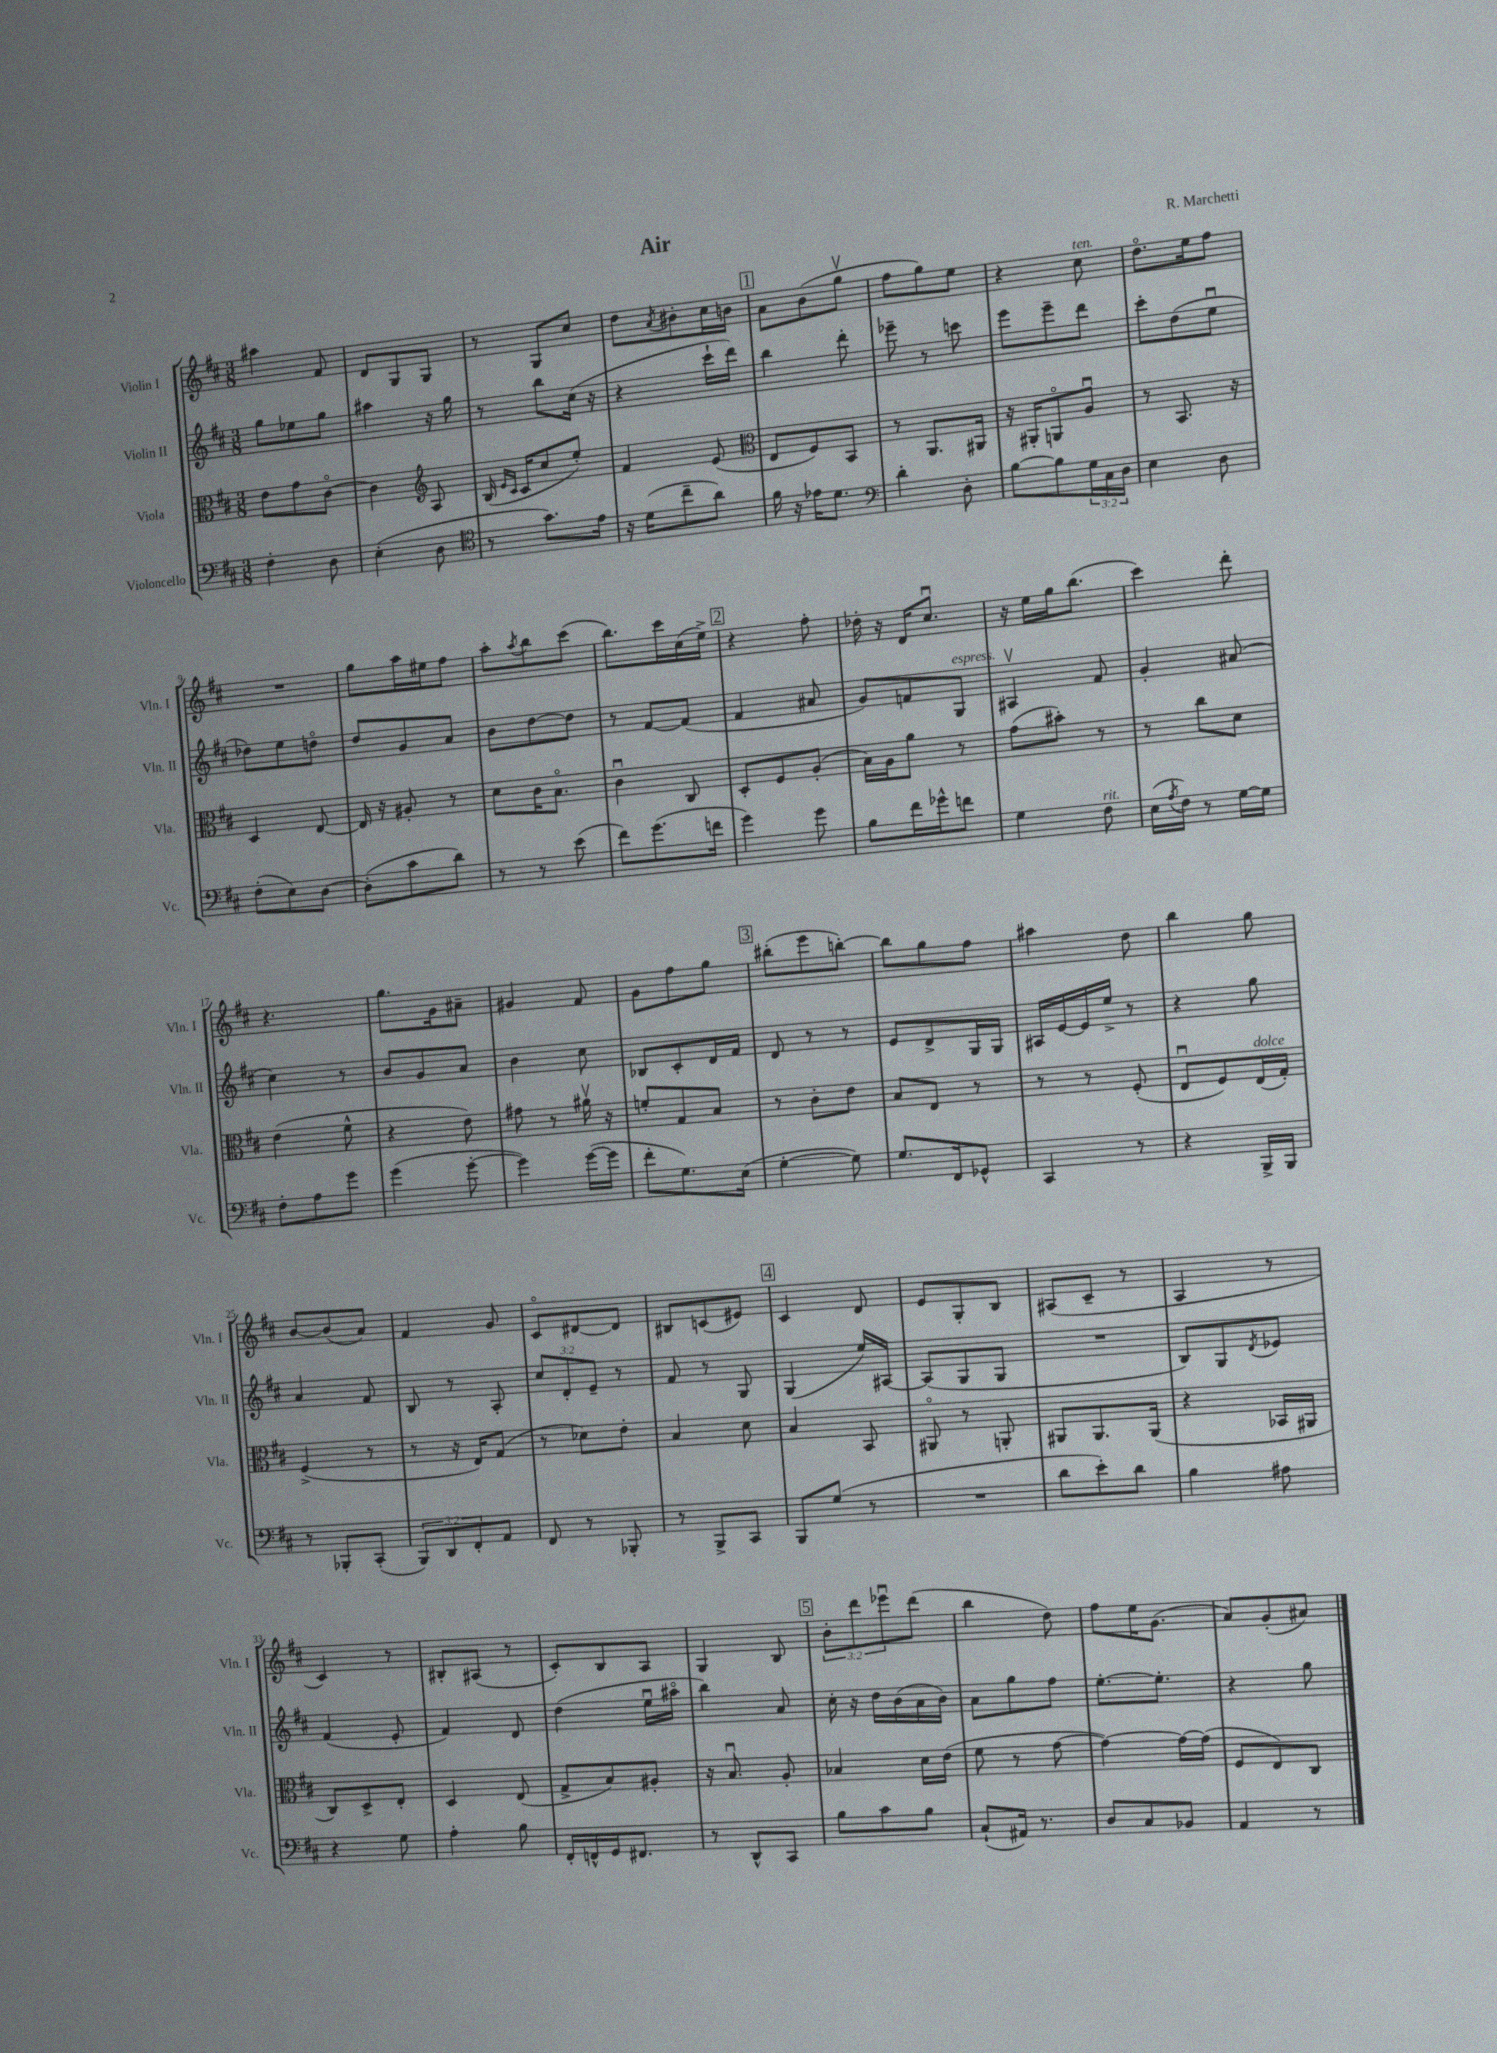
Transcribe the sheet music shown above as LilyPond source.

\header { title = "Air" composer = "R. Marchetti" }
<<
\new StaffGroup <<
\new Staff = "s0" \with { instrumentName = "Violin I" shortInstrumentName = "Vln. I" } {
    \clef treble \key d \major \numericTimeSignature \time 3/8 \override Staff.TupletNumber.text = #tuplet-number::calc-fraction-text
    ais''4 fis'8 |
    d'8 g8 g8 |
    r8 g8 cis''8 |
    d''8 \acciaccatura { a'8 } bis'8-. cis''16 b'16 |
    \mark \markup { \box "1" } a'8 b'8( g''8\upbow |
    fis''8 g''8) e''8 |
    r4 cis''8^\markup { \italic "ten." } |
    d''8.\flageolet e''16 fis''8 |
    R4. |
    g''8 a''16 eis''16 fis''8 |
    a''8-. \acciaccatura { a''8 } b''8 cis'''8( |
    b''8.) cis'''16 cis''16( e''16->) |
    \mark \markup { \box "2" } r4 fis''8-. |
    des''16-. r16 d'16 cis''8.\downbow |
    r16 e''16 g''16 b''8.( |
    cis'''4) d'''8-. |
    r4. |
    g''8. g'16 ais'8-- |
    gis'4 fis'8 |
    g'8 fis''8 g''8 |
    \mark \markup { \box "3" } bis''8-.( e'''8 b''8~-.) |
    b''8 g''8 fis''8 |
    ais''4 d''8 |
    b''4 g''8 |
    b'8~ b'8( a'8) |
    fis'4 g'8 |
    cis'8\flageolet dis'8~ dis'8 |
    bis8 c'8( eis'8) |
    \mark \markup { \box "4" } cis'4 d'8 |
    e'8 g8-. b8 |
    ais8( cis'8-- r8 |
    a4 r8 |
    cis'4) r8 |
    bis8-. ais8( r8 |
    cis'8-.) b8 a8 |
    g4 b8 |
    \mark \markup { \box "5" } \tuplet 3/2 { b'8-. d'''8 ees'''8\downbow } d'''8( |
    b''4 d''8) |
    fis''8 e''16 g'8.( |
    a'8) g'8-.( ais'8) \bar "|." |
}
\new Staff = "s1" \with { instrumentName = "Violin II" shortInstrumentName = "Vln. II" } {
    \clef treble \key d \major \numericTimeSignature \time 3/8 \override Staff.TupletNumber.text = #tuplet-number::calc-fraction-text
    g''8 ees''8 g''8 |
    ais''4 r16 g''16 |
    r8 b''8 cis''16( r16 |
    r4 cis'''16-! d'''16) |
    \mark \markup { \box "1" } b''4 d'''8-. |
    ees'''8-- r8 c'''8 |
    e'''8 e'''8-- d'''8 |
    cis'''8-. d''8( e''8\downbow |
    des''8) e''8 d''8\flageolet |
    d''8 g'8 a'8 |
    b'8 d''8~ d''8 |
    r8 fis'8~ fis'8( |
    \mark \markup { \box "2" } fis'4 ais'8 |
    g'8) f'8 g8^\markup { \italic "espress." } |
    ais4\upbow fis'8 |
    g'4-. ais'8( |
    cis''4) r8 |
    b'8 g'8 a'8 |
    b'4 cis''8 |
    bes8 cis'8-. d'16 fis'16 |
    \mark \markup { \box "3" } d'8 r8 r8 |
    e'8 d'8-> g16 g16 |
    ais16 e'16~ e'16 e''16-> r8 |
    r4 g''8 |
    a'4 fis'8 |
    b8 r8 a8-. |
    \tuplet 3/2 { cis''8 d'8-. e'8-- } r8 |
    fis'8 r8 g8 |
    \mark \markup { \box "4" } g4( e''16) ais16~ |
    ais8( g8 g8 |
    R4. |
    b8) g8 \acciaccatura { d'8 } ees'8 |
    fis'4( e'8-. |
    fis'4) d'8 |
    d''4( e''16\downbow ais''16\flageolet |
    b''4) a'8 |
    \mark \markup { \box "5" } cis''16-. r16 d''16 b'16( a'16 b'16) |
    a'8 g''8 fis''8 |
    e''8.~-. e''8.-. |
    r4 g''8 \bar "|." |
}
\new Staff = "s2" \with { instrumentName = "Viola" shortInstrumentName = "Vla." } {
    \clef alto \key d \major \numericTimeSignature \time 3/8
    e'8 g'8 cis'8~\flageolet |
    cis'4 \clef treble a8 |
    b16( \grace { e'16 cis'16 } cis'16 cis''8 e''8-.) |
    fis'4 e'8( |
    \mark \markup { \box "1" } \clef alto e8 fis8) b,8 |
    r8 a,8. ais,16 |
    r16 ais,16-. a,8\flageolet a8\downbow |
    r8 b,8. r16 |
    d4 e8~ |
    e16 r16 ais8-. r8 |
    d'8 cis'16 b8.\flageolet |
    cis'4\downbow cis8 |
    \mark \markup { \box "2" } d8-. fis8 a8-.( |
    b16) a16 a'8 r8 |
    g'8( bis'8-.) r8 |
    r8 cis''8 d'8 |
    e'4( fis'8-^ |
    r4 e'8) |
    gis'8 r8 ais'16\upbow r16 |
    f'8-. g8 b8 |
    \mark \markup { \box "3" } r8 cis'8-. e'8 |
    b8 e8 r8 |
    r8 r8 fis8-.( |
    e8\downbow fis8) e16^\markup { \italic "dolce" }( g16-.) |
    fis4->( r8 |
    r8 r16 e16) g8( |
    r8 des'8) e'8-. |
    b4 d'8 |
    \mark \markup { \box "4" } b4 b,8 |
    ais,8\flageolet r8 a,8-. |
    ais,8 ais,8. ais,16( |
    r4 bes,16 ais,16 |
    cis8) d8-> e8-. |
    d4 e8( |
    g8-> b8) ais8-. |
    r16 b8.\downbow a8-. |
    \mark \markup { \box "5" } bes4 d'16 e'16( |
    fis'8 r8 g'8~ |
    g'4~) g'16~ g'16( |
    fis8 e8) cis8 \bar "|." |
}
\new Staff = "s3" \with { instrumentName = "Violoncello" shortInstrumentName = "Vc." } {
    \clef bass \key d \major \numericTimeSignature \time 3/8 \override Staff.TupletNumber.text = #tuplet-number::calc-fraction-text
    fis4-. d8 |
    e4-.( d8 |
    \clef tenor r8 g'8.) e'16 |
    r16 d'16( cis''8-- a'8) |
    \mark \markup { \box "1" } fis'16 r16 ees'16 d'8. |
    \clef bass d'4-. d8-. |
    b8~ b8 \tuplet 3/2 { g16 cis16 d16 } |
    e4 d8 |
    fis8-.( e8) d8~ |
    d8-.( cis'8 d'8) |
    r8 r8 e'8( |
    fis'8) g'8.( f'16 |
    \mark \markup { \box "2" } g'4) g'8 |
    b8 fis'16 ges'16-^ f'8 |
    g4 fis8^\markup { \italic "rit." } |
    e16( \acciaccatura { a8 } fis16) r8 g16~ g16 |
    fis8-. a8 g'8 |
    g'4( g'8~-. |
    g'4) g'16~( g'16 |
    fis'8-. g8.) e16( |
    \mark \markup { \box "3" } g4~-. g8) |
    g8. fis,16 ges,8-^ |
    cis,4 r8 |
    r4 b,,16-> b,,16 |
    r8 bes,,8-. cis,8-.( |
    \tuplet 3/2 { b,,8) d,8 fis,8-. } a,8 |
    fis,8 r8 bes,,8-. |
    r8 b,,8-> cis,8 |
    \mark \markup { \box "4" } b,,8 g8( r8 |
    R4. |
    d'8 e'8-.) d'8 |
    b4 ais8 |
    r4 g8 |
    a4-. b8 |
    fis,16-. f,16-^ g,16 fis,8. |
    r8 d,8-^ cis,8 |
    \mark \markup { \box "5" } b8 cis'8 b8 |
    cis8-!( ais,16) r8. |
    d8 cis8 bes,8 |
    a,4 r8 \bar "|." |
}
>>
>>
